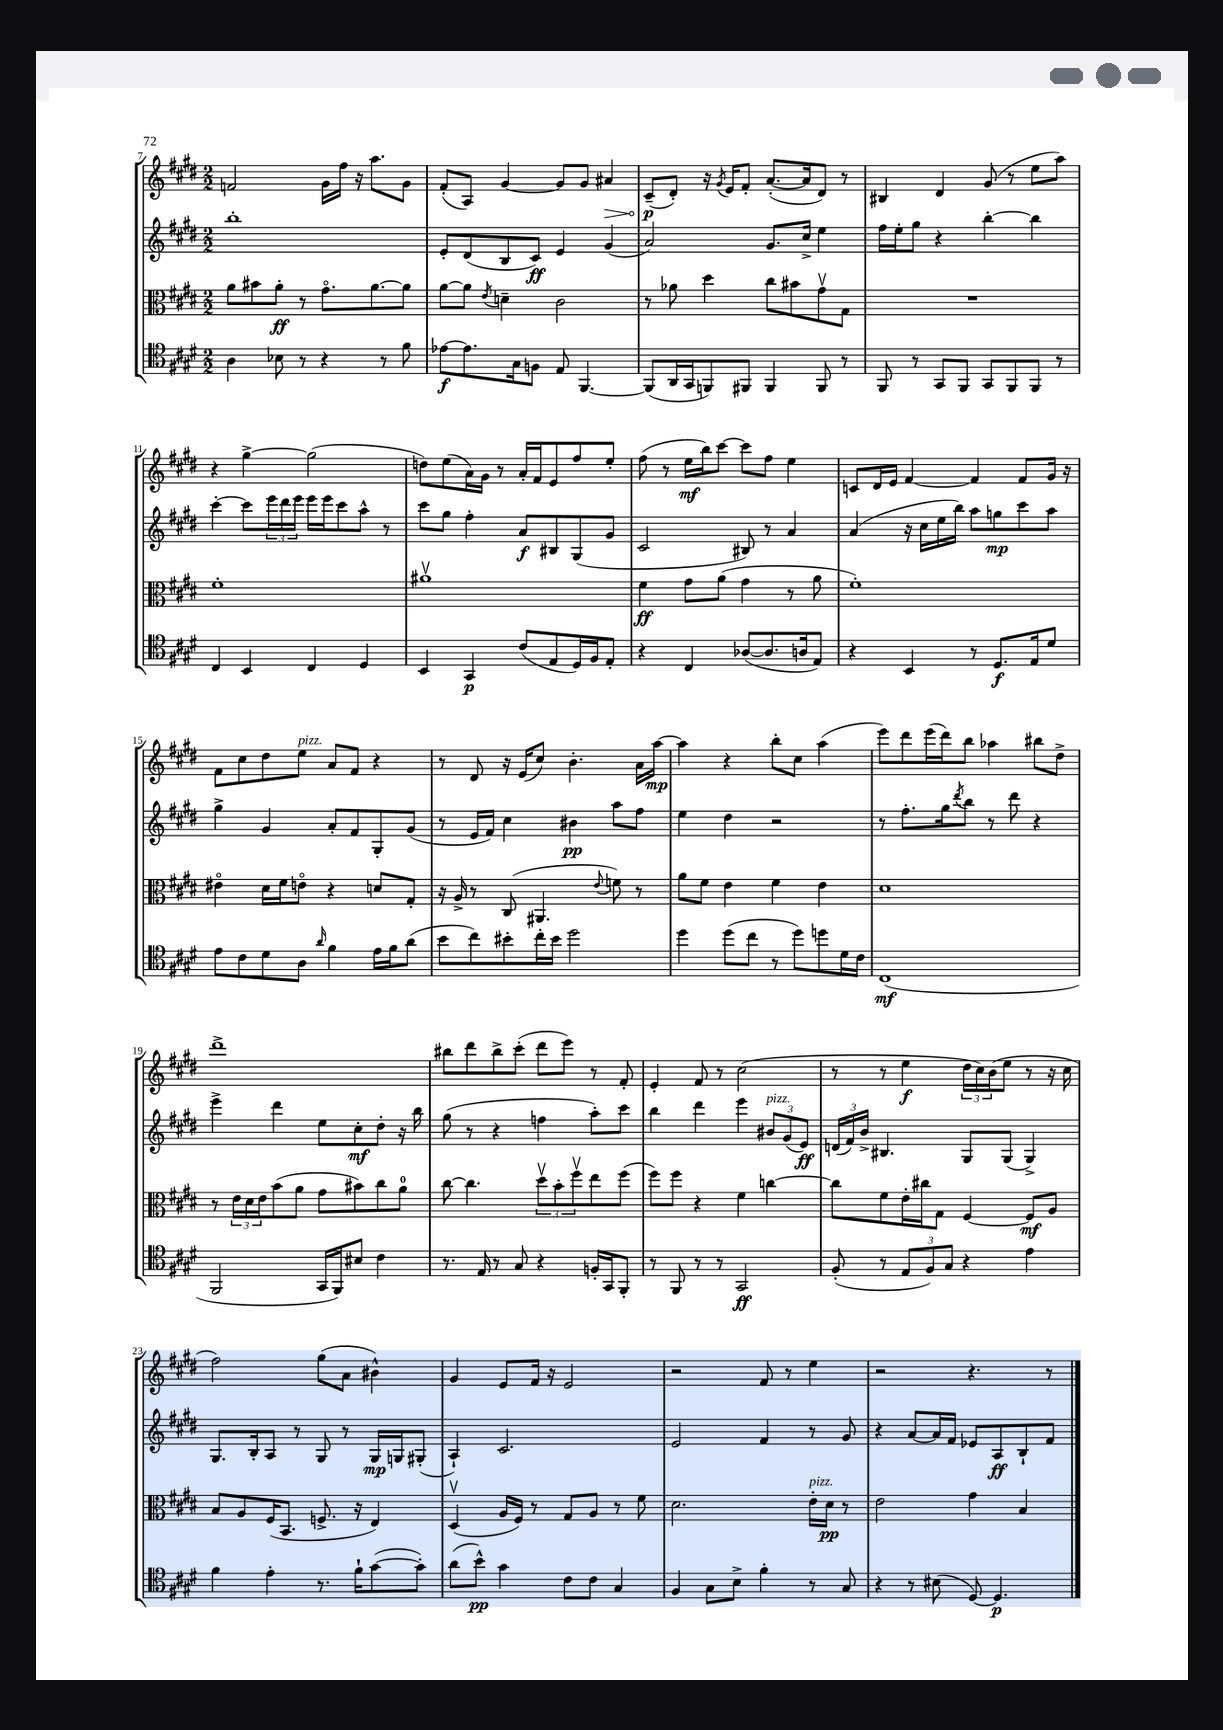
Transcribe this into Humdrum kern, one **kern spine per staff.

**kern	**kern	**kern	**kern
*staff4	*staff3	*staff2	*staff1
*clefC4	*clefC3	*clefG2	*clefG2
*k[f#c#g#d#]	*k[f#c#g#d#]	*k[f#c#g#d#]	*k[f#c#g#d#]
*M2/2	*M2/2	*M2/2	*M2/2
4A\	8a\L	1bb'	2f/
.	8b#\	.	.
8B-\	8a'\J	.	.
8r	8r	.	.
4r	8.g#o\L	.	16g#\LL
.	.	.	16ff#\JJ
.	.	.	16r
.	[8.a\	.	8.aa\L
8r	.	.	.
8f#\	8a\]J	.	8g#\J
=	=	=	=
[8e-\L	[8a\L	8e'/L	(8f#'/L
8.e-\]	8a\]J	(8d#/	8A/J)
.	8qe/	.	.
.	4d~\	8B/	[4g#/
16G#\k	.	.	.
8F\J	.	8c#/J)	.
8E/	2c#\	4e/	8g#/]L
[4.FF#/	.	.	8g#/J
.	.	(4g#/	4a#/
=	=	=	=
(8FF#/]L	8r	2a/)	(8c#~/L
16AA/L	8a-\	.	8d#'/J)
16GG#/J	.	.	.
8FF/)	4dd#\	.	16r
.	.	.	8qg#/
.	.	.	16e/LK
8FF#/J	.	.	8f#'/J
4FF#/	8cc#\L	8.g#/L	([8.a'/L
.	8b#\	.	.
.	.	16cc#^/Jk	16a/]k
8FF#/	8g#v\	4ee\	8d#/J)
8r	8G#\J	.	8r
=	=	=	=
8FF#/	1r	16ff#\LL	4B#/
.	.	16ee'\J	.
8r	.	8gg#\J	.
8GG#/L	.	4r	4d#/
8FF#/J	.	.	.
8GG#/L	.	[4bb'\	(8g#/
8FF#/	.	.	8r
8FF#/J	.	4bb\]	8ee\L
8r	.	.	8aa\J)
=	=	=	=
4C#/	1f#'	[4ccc#'\	4r
4BB/	.	8ccc#\]L	[4gg#^\
.	.	24eee\L	.
.	.	24ddd#\	.
.	.	24eee\JJ	.
4C#/	.	16eee\LL	(2gg#\]
.	.	16eee\J	.
.	.	8ccc#\	.
4D#/	.	8aa^^\J	.
.	.	8r	.
=	=	=	=
4BB/	1a#v	8ccc#\L	8dd\L)
.	.	8gg#\J	(8ee\
4GG#/	.	4ff#'\	16a\L)
.	.	.	16g#\JJ
.	.	.	8r
(8c#/L	.	8a/L	16a'/LL
.	.	.	16f#/J
8E/	.	8B#/	8e/
16D#/L)	.	(8G#/	8ff#/
16F#/J	.	.	.
8E'/J	.	8g#/J	8ee'/J
=	=	=	=
4r	4f#\	2c#/	(8ff#\
.	.	.	8r
4C#/	8g#\L	.	16ee\LL
.	.	.	16bb\J)
.	(8a\J	.	[8ccc#\J
([8A-/L	4g#\	8B#/)	8ccc#\]L
8.A-/]	.	8r	8ff#\J
.	8r	4a/	4ee\
16A/k	.	.	.
8E/J)	8a\	.	.
=	=	=	=
4r	1f#')	(4a/	8c/L
.	.	.	16d#/L
.	.	.	16e/JJ
4BB/	.	16r	[4f#/
.	.	16cc#\LL	.
.	.	16ee\	.
.	.	16bb\JJ)	.
8r	.	8aa\L	4f#/]
8.D#/L	.	8gg\	.
.	.	8ccc#\	8f#/L
16E/k	.	.	.
8d#/J	.	8aa\J	16g#/Jk
.	.	.	16r
=	=	=	=
8e\L	4e#o\	4gg#^\	8f#\L
8c#\	.	.	8cc#\
8d#\	16d#\LL	4g#/	8dd#\
.	16f#\J	.	.
8A\J	8eo\J	.	8ee\J
16qqa/	.	.	.
4f#\	4r	8a'/L	8a/L
.	.	8f#/	8f#/J
16e\LL	8d/L	8G#'/	4r
16f#\J	.	.	.
(8a\J	8G#'/J	(8g#/J	.
=	=	=	=
8b\L	16r	8r	8r
.	16A^/	.	.
8cc#\)	8r	16e/LL	8d#/
.	.	16f#/JJ)	.
8b#'\	(8C#/	4cc#\	16r
.	.	.	(16e/LK
16cc#'\L	4.AA#/	.	8cc#/J)
16b#\JJ	.	.	.
2dd#\	.	4b#\	4.b'\
.	8qqe/	.	.
.	8f\)	8aa\L	.
.	8r	8ff#\J	16a\LL
.	.	.	[16aa\JJ
=	=	=	=
4dd#\	8a\L	4ee\	4aa\]
.	8f#\J	.	.
(8dd#\L	4e\	4dd#\	4r
8cc#\J	.	.	.
8r	4f#\	2r	8bb'\L
8dd#\L)	.	.	8cc#\J
8dd\	4e\	.	(4aa\
16d#\L	.	.	.
16c#\JJ	.	.	.
=	=	=	=
(1C#	1d#	8r	8eee\L)
.	.	8.ff#'\L	8ddd#\
.	.	.	(16eee\L
.	.	16gg#\k	16ddd#\J)
.	.	8qddd#/	.
.	.	8bb\J	8bb\J
.	.	8r	4aa-\
.	.	8ddd#\	.
.	.	4r	8bb#\L
.	.	.	8dd#^\J
=	=	=	=
2FF#/	8r	4eee^\	1ddd#^
.	24e\LL	.	.
.	24d#\	.	.
.	24e\J	.	.
.	(8b\	4ddd#\	.
.	8a\J	.	.
16GG#/LL	8g#\L	8ee\L	.
16FF#/J)	.	.	.
8B#/J	8b#\)	8cc#'\	.
4c#\	8cc#\	8dd#'\J	.
.	8a\J	16r	.
.	.	16bb\	.
=	=	=	=
8.r	[8cc#\	(8gg#\	8bb#\L
.	4.cc#\]	8r	8ddd#\
16E/	.	.	.
8r	.	4r	8bb#^\
8G#/	.	.	(8ccc#'\J
4r	12dd#v\L	4ff\	8ddd#\L
.	12b'\	.	.
.	.	.	8eee\J)
.	12ff#v\	.	.
16F'/LL	8ee\	8aa'\L)	8r
16GG#/J	.	.	.
8FF#'/J	(8ff#\J	8ccc#\J	8f#'/
=	=	=	=
8r	8ff#\L)	4bb\	4e'/
8FF#/	8ff#\J	.	.
8r	4r	4ddd#\	8f#/
8r	.	.	8r
2GG#/	4f#\	4eee\	(2cc#\
.	[4cc\	12b#/L	.
.	.	(12g#/	.
.	.	12e/J)	.
=	=	=	=
(8F#'/	8cc\]L	(24d/LL	8r
.	.	24f#/)	.
.	.	24b^/JJ	.
8r	8f#\	4.B#/	8r
12E/L	16e'\L	.	4ee\
.	16cc#\J	.	.
12F#/)	.	.	.
.	8G#\J	.	.
12G#/J	.	.	.
4r	[4F#/	8G#/L	24dd#\LL
.	.	.	24cc#\)
.	.	.	(24b\J
.	.	(8G#/J	8ee\J
4e\	8F#/]L	4G#^/)	8r
.	8A/J	.	16r
.	.	.	16cc#\
=	=	=	=
4f#\	8B/L	8.G#/L	2ff#\)
.	8A/	.	.
.	.	16B'/k	.
4e'\	(16F#/K	8A/J	.
.	8.BB/J	.	.
.	.	8r	.
8.r	8.F^/	8G#/	(8gg#\L
.	.	8r	8a\J
16f#`\LK	16r	.	.
([8g#\	4E/)	16G#/LL	4b#^^\)
.	.	16G/J	.
8g#'\]J)	.	(8G#'/J	.
=	=	=	=
(8a\L	(4D#v/	4A`/)	4g#/
8b^^\J)	.	.	.
4g#\	16A/LL	2.c#/	8e/L
.	16F#/JJ)	.	.
.	8r	.	16f#/Jk
.	.	.	16r
8c#\L	8G#/L	.	2e/
8c#\J	8A/J	.	.
4G#/	8r	.	.
.	8f#\	.	.
=	=	=	=
4F#/	2.d#\	2e/	2r
8G#\L	.	.	.
8B^\J	.	.	.
4f#'\	.	4f#/	8f#/
.	.	.	8r
8r	16e'\LL	8r	4ee\
.	16d#\JJ	.	.
8G#/	8r	8g#/	.
=	=	=	=
4r	2e\	4r	2r
8r	.	[8a/L	.
(8B#\	.	16a/]L	.
.	.	16f#/JJ	.
[8D#/)	4g#\	8e-/L	4.r
4.D#/]	.	8A/	.
.	4B/	8B`/	.
.	.	8f#/J	8r
==	==	==	==
*-	*-	*-	*-
